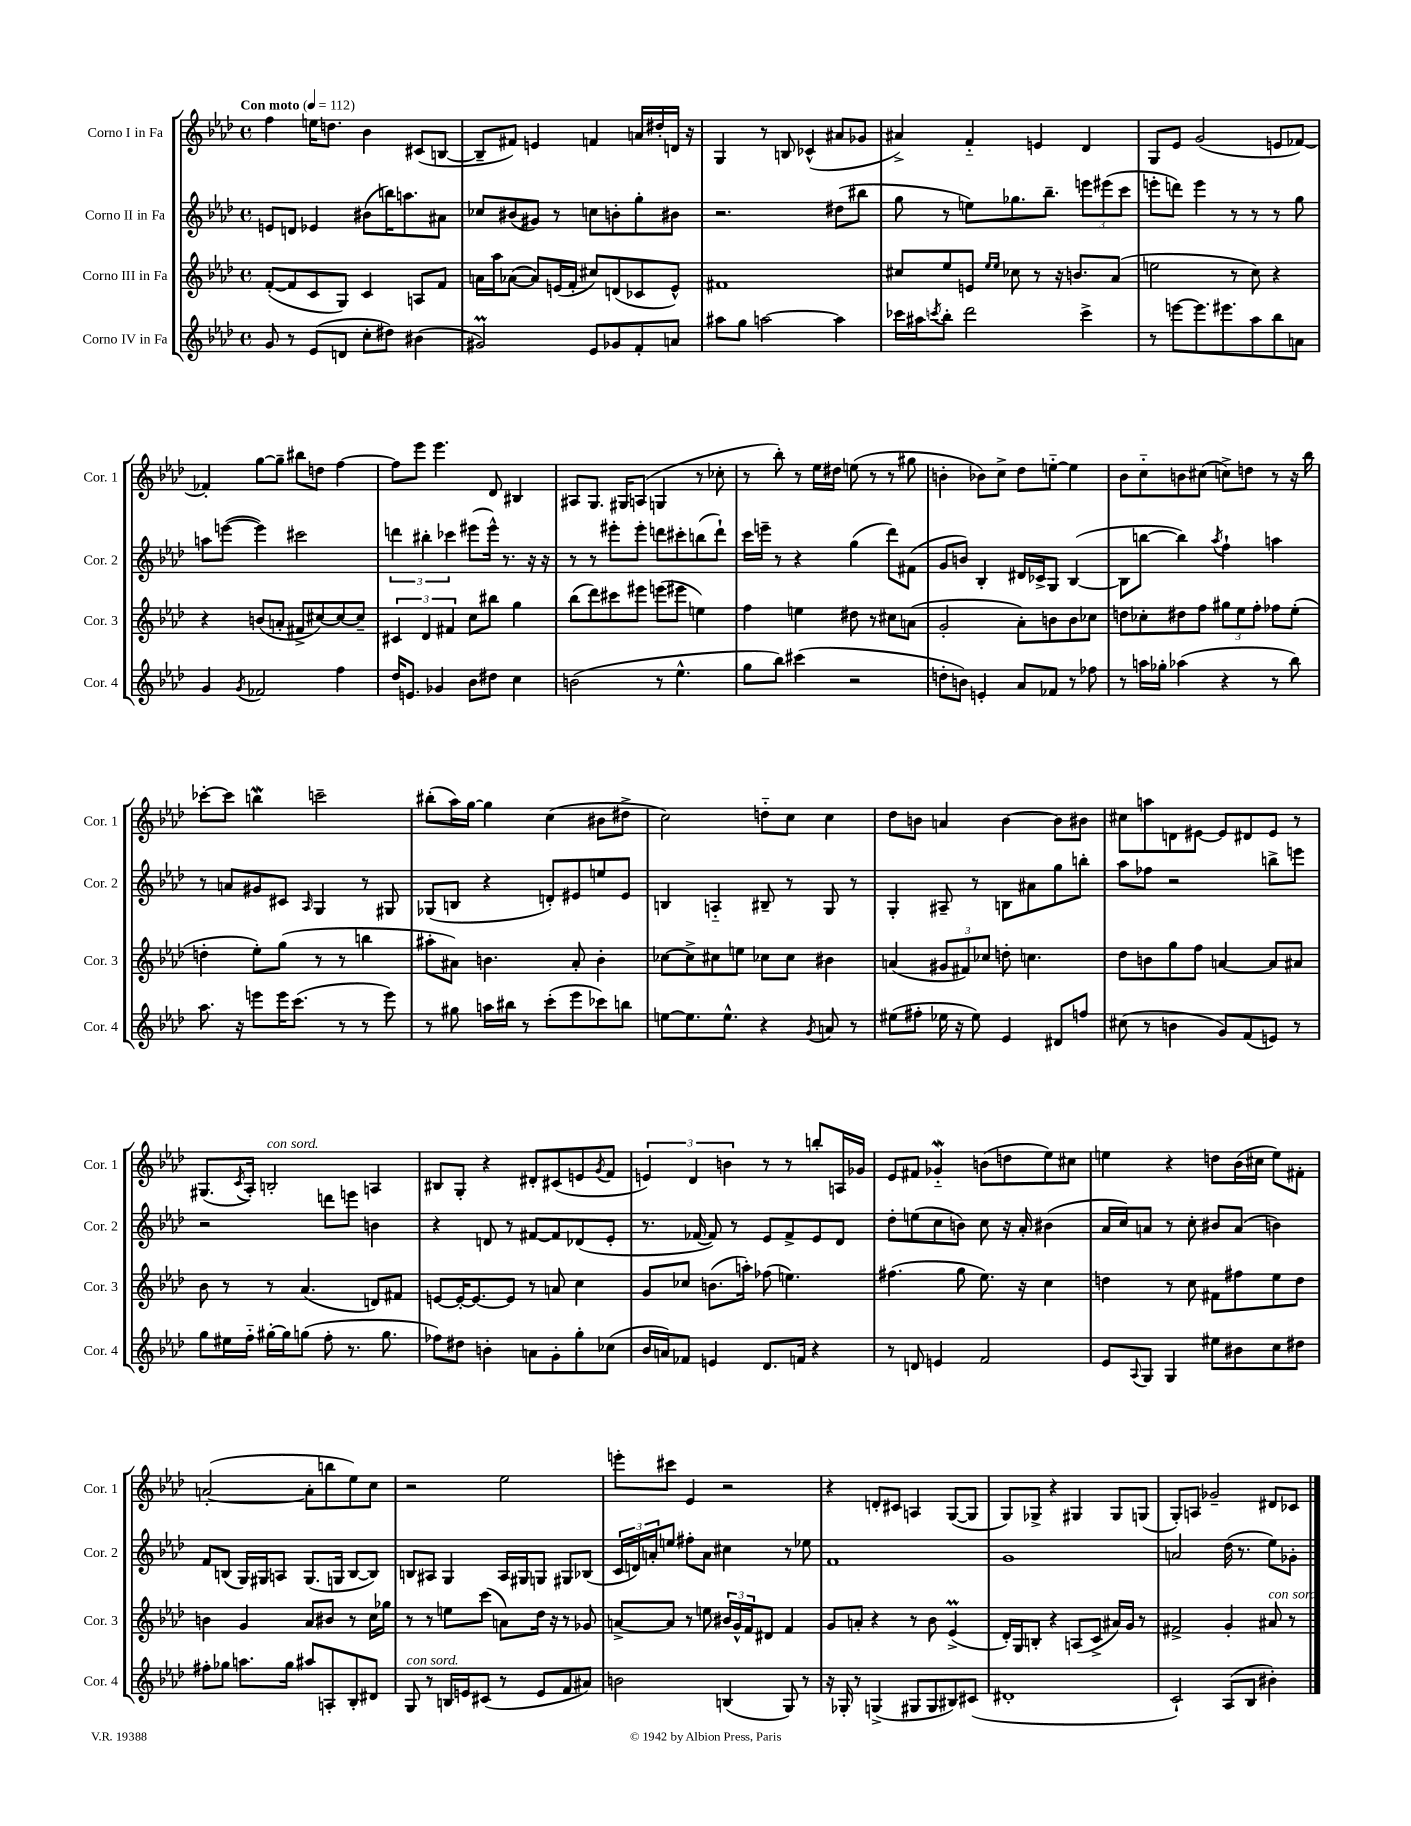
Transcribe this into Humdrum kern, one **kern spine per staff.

**kern	**kern	**kern	**kern
*staff4	*staff3	*staff2	*staff1
*clefG2	*clefG2	*clefG2	*clefG2
*k[b-e-a-d-]	*k[b-e-a-d-]	*k[b-e-a-d-]	*k[b-e-a-d-]
*M4/4	*M4/4	*M4/4	*M4/4
*met(c)	*met(c)	*met(c)	*met(c)
*MM112	*MM112	*MM112	*MM112
8g	([8f'	8e	4ff
8r	8f]	8d	.
(8e-	8c	4e-	16ee
.	.	.	8.dd
8d	8G)	.	.
8cc'	4c	(8b#	4b-
8dd#)	.	16bb)	.
.	.	8.aa	.
(4b#	8A	.	(8c#
.	8f	8a#	[8B
=	=	=	=
2g#)	16a	8cc-	8B~]
.	16aa-	.	.
.	([8a-	(8b#	8f#)
.	8a-])	8g#)	4e
.	(16e	8r	.
.	16f'	.	.
8e-	8cc#)	8cc	4f
8g-	(8d	8b'	.
8f'	8c-	8gg'	16a
.	.	.	16dd#'
8a	8e^^)	8b#	16d
.	.	.	16r
=	=	=	=
8aa#	1f#	2.r	4G
8gg	.	.	.
[2aa	.	.	8r
.	.	.	8B
.	.	.	(4c-^^
4aa]	.	(8dd#	8a#
.	.	8bb#	8g-
=	=	=	=
16ccc-	8cc#	8gg	4a#^)
16aa#	.	.	.
8qccc	.	.	.
8bb-'	8ee-	8r	.
2ddd-	8e	8ee)	4f'~
.	16qqee-	.	.
.	16qqee-	.	.
.	8cc-	8.gg-	.
.	8r	.	4e
.	.	8.bb-~	.
.	16r	.	.
.	8.b	.	.
4ccc^	.	12eee	4d-
.	.	(12eee#	.
.	(8a-	.	.
.	.	12ccc	.
=	=	=	=
8r	2ee	8eee'	8G
[8eee	.	8ddd)	8e-
8.eee]	.	4eee	(2g
8.eee#	.	.	.
.	8r	8r	.
8aa-	8cc)	8r	.
8bb-	4r	8r	8e
8a	.	8gg	[8f-)
=	=	=	=
4g	4r	8aa	4f-']
.	.	([8eee	.
8qg	.	.	.
2f-	(8b	4eee])	[8gg
.	8a'	.	8gg~]
.	8f#^	2ccc#	8bb#
.	[8cc#)	.	8dd
4ff	8cc#_	.	[4ff
.	8cc#~]	.	.
=	=	=	=
16dd-	6c#	6ddd	8ff]
8.e	.	.	.
.	.	.	8eee-
.	6d-	6bb#'	.
4g-	.	.	4.eee-
.	6f#	6ccc-	.
8b-	8cc	(8eee#	.
8dd#	8bb#	16eee#^^)	8d-
.	.	8.r	.
4cc	4gg	.	4B#
.	.	16r	.
.	.	16r	.
=	=	=	=
(2b	(8bb-	8r	8A#
.	8ddd-)	8r	8.G
.	8ccc#	8eee#'	.
.	.	.	16G#
.	8eee#	8eee#'	(8A
8r	(8eee	8ddd	4G
4.ee-^^	8eee#	8ccc#'	.
.	4ee)	(8bb	8r
.	.	8ddd`)	8cc-'
=	=	=	=
8gg	4ff	16ccc	8r
.	.	16eee~	.
8bb-)	.	8r	8bb-')
(4ccc#	4ee	4r	8r
.	.	.	16ee-
.	.	.	16dd#
2r	8dd#	(4gg	(8ee
.	8r	.	8r
.	8cc#	8ddd-)	8r
.	(8a	(8f#	8gg#
=	=	=	=
8dd'	2g'	8g	4b'
8b)	.	8b)	.
4e'	.	4B-'	8b-)
.	.	.	8cc^
8a-	8a-')	16d#	8dd-
.	.	16c-^	.
8f-	8b	8G	[8ee'~
8r	8b	([4B-	4ee]
8ff-	8cc-	.	.
=	=	=	=
8r	8dd	8B-]	8b-
16aa	8cc-'	[8bb	8cc'~
16gg-'	.	.	.
(4aa-	8dd#	4bb])	8b
.	8ff	.	(8cc#
.	.	8qaa-	.
4r	12gg#	4ff`	8cc^)
.	12ee-	.	.
.	.	.	8dd
.	12ff'	.	.
8r	8ff-	4aa	8r
8bb-)	(8ee-'	.	16r
.	.	.	16bb-
=	=	=	=
8.aa-	4dd'	8r	[8ccc-'
.	.	8a	8ccc-]
16r	.	.	.
8eee	8ee-')	8g#	4bb
16eee	(8gg	8c#	.
(8.ccc	.	.	.
.	.	16qqA-	.
.	8r	4G	2ccc~
8r	8r	.	.
8r	4bb	8r	.
8eee)	.	8G#	.
=	=	=	=
8r	8aa#'	(8G-	(8bb#'
8gg#	8a#)	8B	16aa-)
.	.	.	[16gg
16aa	4.b	4r	4gg]
16bb#	.	.	.
8r	.	.	.
(8ccc'	.	8d')	(4cc
8eee-	8a#'	8e#	.
8ccc-)	4b'	8ee	8b#
8bb	.	8e#	8dd#^
=	=	=	=
[8ee	[8cc-	4B	2cc)
8.ee]	8cc-^]	.	.
.	8cc#	4A'~	.
8.ee^^	.	.	.
.	8ee	.	.
4r	8cc-	8B#~	8dd'~
.	8cc-	8r	8cc
8qg	.	.	.
8a	4b#	8G	4cc
8r	.	8r	.
=	=	=	=
(8ee#	(4a	4G'	8dd-
8ff#'	.	.	8b
16ee-	12g#	8A#~	4a
16r	.	.	.
.	12f#)	.	.
8ee-)	.	8r	.
.	12cc-	.	.
4e-	8dd'	8B	[4b
.	4.cc	8a#	.
8d#	.	8gg	8b]
8ff	.	8bb'	8b#
=	=	=	=
(8cc#	8dd-	8aa-	8cc#
8r	8b	8ff-	8aa
4b	8gg	2r	8d
.	8ff	.	[8e#
8g)	[4a	.	8e#]
(8f	.	.	8d#
8e)	8a]	8bb^	8e#
8r	8a#	8eee	8r
=	=	=	=
8gg	8b-	2r	(8.G#
16ee#	8r	.	.
.	.	.	8qc
16ff'~	.	.	16A-')
[16gg#'	8r	.	2B'
16gg#]	.	.	.
(8gg	(4.a-	.	.
8ff'	.	8ddd	.
8.r	.	8eee	.
.	8d)	4b	4A
8.gg	.	.	.
.	8f#	.	.
=	=	=	=
8ff-)	[8e	4r	8B#
8dd#	16e'_	.	8G'
.	8.e_	.	.
4b'	.	8d	4r
.	8e]	8r	.
8a	8r	[8f#	8d#'
8g'	8a	8f#]	(8c#
8gg'	4cc	(8d-	8e
.	.	.	8qg
(8cc-	.	8e-'	8f
=	=	=	=
16b-	8g	8.r	6e)
16a)	.	.	.
8f-	8cc-	.	.
.	.	.	6d-
.	.	[16f-	.
4e	(8.b	8f-])	.
.	.	.	6b
.	.	8r	.
.	16aa')	.	.
8.d-	(8ff-	8e-	8r
.	4.ee)	8f-^	8r
16f	.	.	.
4r	.	8e-	8bb'
.	.	8d-	16A
.	.	.	16g-
=	=	=	=
8r	(4.ff#	8dd-'	8e-
8d	.	(8ee	8f#
4e	.	8cc	4g-'~
.	8gg	8b)	.
2f	8.ee-)	8cc	(8b
.	.	16r	8dd
.	16r	16a-'	.
.	4cc	(4b#	8ee-)
.	.	.	8cc#
=	=	=	=
8e-	4dd	16a-	4ee
.	.	16cc)	.
8qqA-	.	.	.
8G	.	8a	.
4G	8r	8r	4r
.	8cc	8cc'	.
8ee#	8f#	8b#	8dd
8b#	8ff#	(8a	(16b-
.	.	.	16cc#
8cc	8ee-	4b)	8ee)
8dd#	8dd	.	8f#'
=	=	=	=
8ff#'	4b	8f	([2a'
8gg-	.	(8B	.
8.aa	4g	16G)	.
.	.	16G#	.
.	.	8A	.
16gg-	.	.	.
8aa#	8a-	(8.G#	8a']
8A'	8b#	.	8bb
.	.	16G	.
8B-'	8r	[8B	8ee-)
8d#	16cc	8B])	8cc
.	16gg-	.	.
=	=	=	=
8G	8r	8B	2r
8r	8r	8A#	.
16B	8ee	4G	.
16e	.	.	.
(8c#	(8ccc	.	.
8r	8a)	16A#	2ee-
.	.	16G#	.
8e	16dd-	8G	.
.	16r	.	.
8f	8r	8G#	.
8a#)	8g-	(8B-	.
=	=	=	=
2b	[8a^	24c	8eee'
.	.	24d)	.
.	.	24a'	.
.	8a]	8ee	8ccc#
.	8r	8ff#'	4e-
.	8ee	8a	.
(4B	24b#	4cc#	2r
.	24g^^	.	.
.	24f	.	.
.	8d#	.	.
8G)	4f	8r	.
8r	.	8ee-	.
=	=	=	=
16r	8g	1f	4r
16G-'	.	.	.
8r	8a'	.	.
(4G^	4r	.	8d'
.	.	.	8c#
8G#	8r	.	4A
8G#	8b-	.	.
8B#)	(4e-^	.	([8G
(8c#	.	.	8G]
=	=	=	=
1d#'	16d-')	1g	8G)
.	16G	.	.
.	8B'	.	8G-^
.	4r	.	4r
.	(8A	.	4G#
.	8c^	.	.
.	16a#)	.	8G#
.	16g	.	.
.	8r	.	(8G
=	=	=	=
2c`)	2f#^	2a	8G')
.	.	.	8A
.	.	.	2g-~
(8A-	4g'	(16dd-	.
.	.	8.r	.
8B-	.	.	.
4b#')	8a#	8ee-)	8d#
.	8r	8g-'	8c-
==	==	==	==
*-	*-	*-	*-
